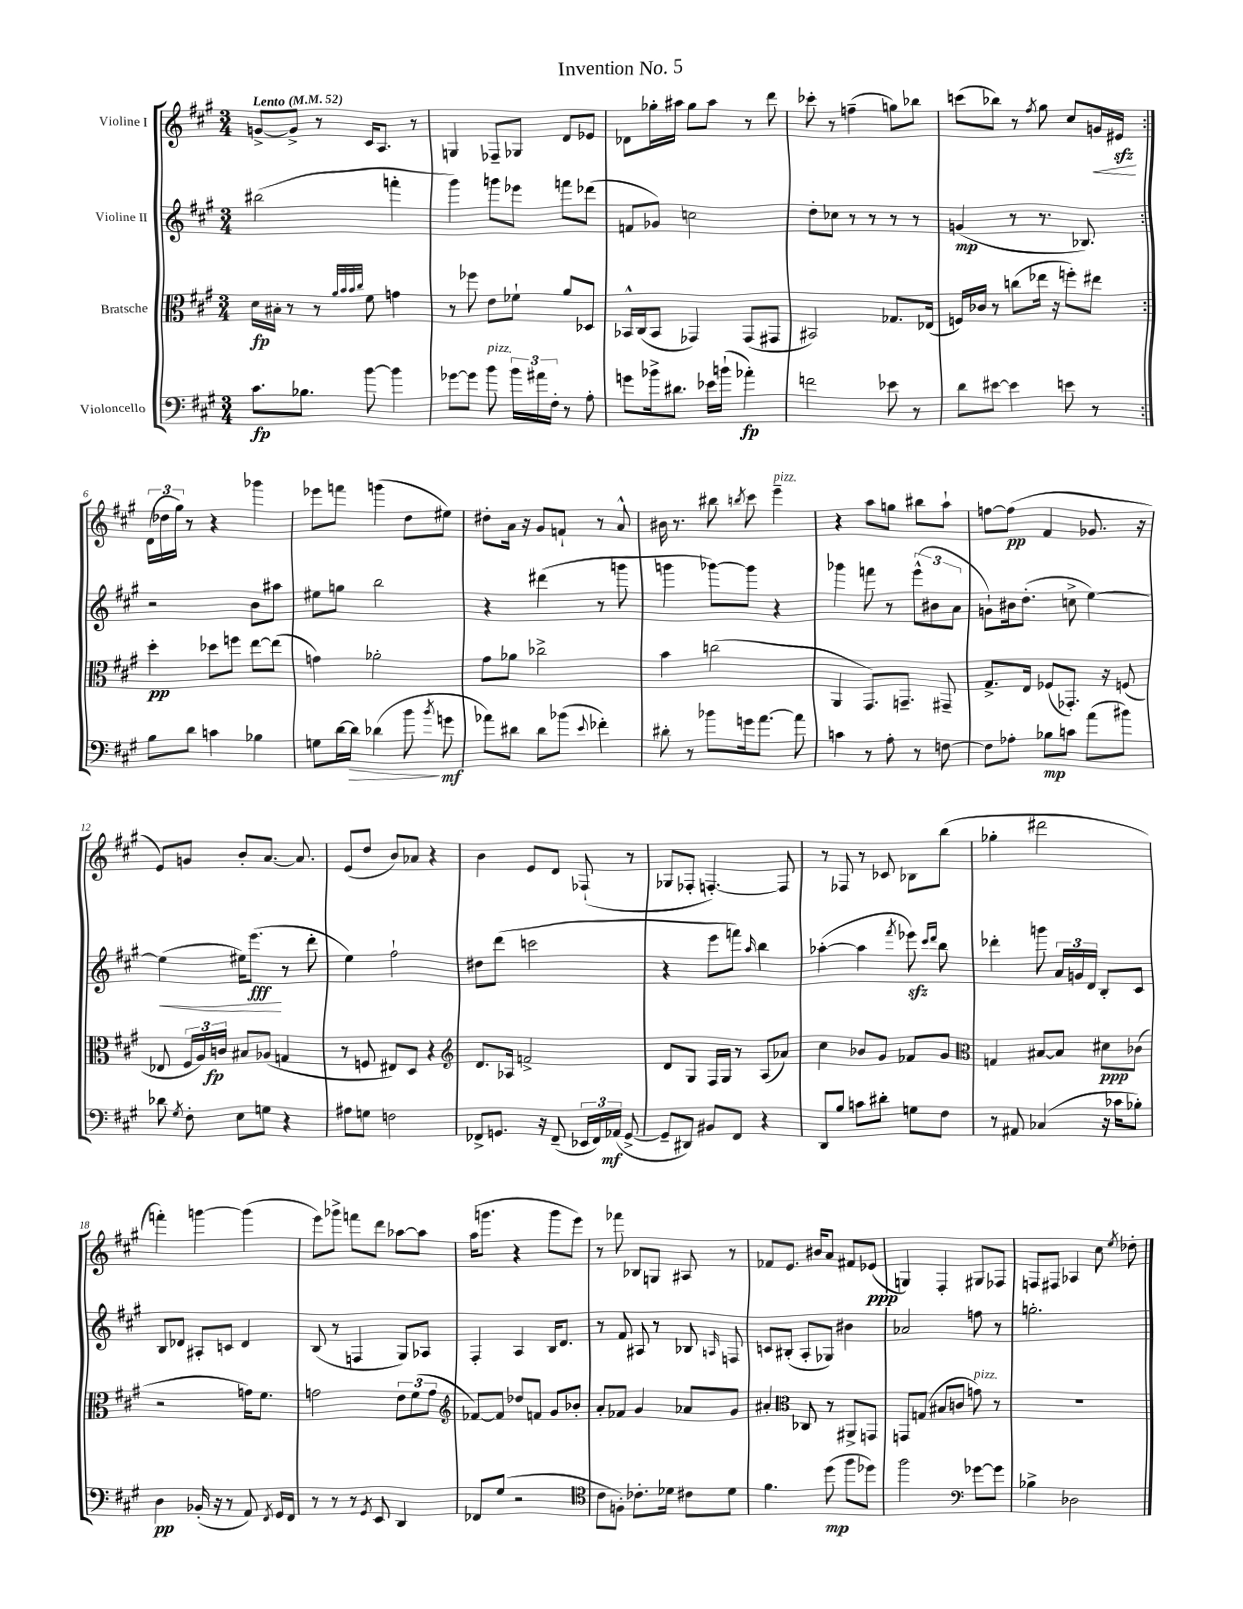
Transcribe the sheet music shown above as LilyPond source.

\header { title = "Invention No. 5" }
<<
\new StaffGroup <<
\new Staff = "s0" \with { instrumentName = "Violine I" } {
    \clef treble \key a \major \numericTimeSignature \time 3/4 \tempo "Lento" 4 = 52
    \autoBeamOff \repeat volta 2 { g'8[~-> g'8]-> r8 cis'16[ a8.] r8 |
    g4 fes8[-- ges8] d'8[ ees'8] |
    des'8[ ges''16-. ais''16] ges''8[ ais''8] r8 d'''8 |
    ces'''8-. r8 f''4--( g''8[) bes''8] |
    c'''8[( bes''8]) r8 \acciaccatura { fis''8 } gis''8 cis''8[ g'16\< eis'16]\sfz\! | }
    \tuplet 3/2 { d'16[( des''16 gis''16]) } r8 r4 ges'''4 |
    ees'''8[ f'''8] g'''4( d''8[ eis''8]) |
    dis''8[-. a'16] r16 gis'8[ f'8]-! r8 a'8-^ |
    bis'16 r8. bis''8 \acciaccatura { b''8 } cis'''8 e'''4--^\markup { \italic "pizz." } |
    r4 a''8[ g''8] bis''8[ a''8]-! |
    f''8[~ f''8]\pp( fis'4 ges'8. r16 |
    e'8[) g'8] b'8[-. a'8.]~ a'8. |
    e'8[( d''8] b'8[) aes'8] r4 |
    b'4 e'8[ d'8] fes8-!( r8 |
    ges8[ fes8]-. f4.~-.) f8 |
    r8 fes8 r8 ces'8 bes8[ b''8]( |
    ges''4-. dis'''2 |
    f'''4-.) g'''4~ g'''4( |
    e'''8[) ges'''8]-> f'''8[ d'''8] aes''8[~ aes''8] |
    a''16[( g'''8.] r4 g'''8[ e'''8]) |
    r8 fes'''8 bes8[ g8] ais8 r8 |
    fes'8[ e'8.] bis'16[ a'8] fis'8[ ees'8]\ppp( |
    g4) fis4-. gis8[ fes8] |
    f8[ fis8] aes4 cis''8 \acciaccatura { e''8 } des''8-. \bar "|." |
}
\new Staff = "s1" \with { instrumentName = "Violine II" } {
    \clef treble \key a \major \numericTimeSignature \time 3/4
    \autoBeamOff \repeat volta 2 { bis''2( f'''4-. |
    gis'''4) g'''8[ ees'''8] f'''8[ des'''8]( |
    f'8[ ges'8]) c''2 |
    d''8[-. ces''8] r8 r8 r8 r8 |
    g'4\mp( r8 r8. bes8.) | }
    r2 b'8[ ais''8] |
    eis''8[ g''8] b''2 |
    r4 dis'''4( r8 g'''8 |
    g'''4 ges'''8[~) ges'''8] r4 |
    ges'''4 f'''8 r8 \tuplet 3/2 { e'''8[-^( bis'8 a'8] } |
    g'8[-!) bis'16 d''8.]-.( c''8-> e''4~) |
    e''4\<( eis''16[) e'''8.]\fff\!( r8 d'''8-. |
    e''4) fis''2-! |
    dis''8[ d'''8]( c'''2 |
    r4 e'''8[ f'''8]) \grace { a''16 } b''4 |
    aes''4~-.( aes''4 \acciaccatura { fis'''8 } ees'''8\sfz) \grace { cis'''16[ d'''16] } b''8 |
    des'''4-. g'''8 \tuplet 3/2 { a'16[ g'16 d'16] } b8[-. cis'8] |
    b8[ des'8] ais8[-. c'8] des'4 |
    b8( r8 f4 gis8[) aes8] |
    fis4-. a4 b16[ d'8.] |
    r8 fis'8 ais8 r8 bes8 \grace { a16 } f8 |
    c'8[ bis8]-.( a8[-. ges8]) bis'4 |
    aes'2 f''8 r8 |
    g''2.-. \bar "|." |
}
\new Staff = "s2" \with { instrumentName = "Bratsche" } {
    \clef alto \key a \major \numericTimeSignature \time 3/4
    \autoBeamOff \repeat volta 2 { d'16[\fp bis16]-. r8 r8 \grace { a'32[ b'32 b'32 cis''32] } fis'8 g'4 |
    r8 fes''8 e'8[ fes'8]-! a'8[ des8] |
    bes,16[-^ cis16( bes,8] ges,4) ges,8[( gis,8] |
    bis,2) ges8.[ ees16]( |
    f16[) ces'16] r8 c''8[( ees''16] r16 f''8[-.) eis''8] | }
    d''4-.\pp des''8[ f''8] e''8[~ e''8]( |
    g'4) aes'2-. |
    gis'8[ aes'8] ces''2-> |
    b'4 c''2( |
    a,4 gis,8.[) g,8.]-- gis,8-- |
    gis8.[-> e16] fes8[( ges,8.]-.) r16 f8( |
    ees8 \tuplet 3/2 { fis16[ a16) c'16]\fp } bis8[ aes8]( g4 |
    r8 f8 eis8[) d8] r4 |
    \clef treble d'8.[ aes16] f'2-> |
    d'8[ gis8] fis16[ gis16] r8 a8[( aes'8]) |
    cis''4 bes'8[ gis'8] fes'8[ gis'8] |
    \clef alto g4 bis8[~ bis8] dis'8[\ppp ces'8]( |
    r2 g'16[) fis'8.] |
    g'2 \tuplet 3/2 { e'8[ fis'8( g'8] } |
    \clef treble fes'8[~) fes'8] des''8[ f'8] gis'8[ bes'8]-. |
    a'8[-. fes'8] gis'4 aes'8[ gis'8] |
    ais'4-. \clef alto ces8 r8 ais,8[-> g,8] |
    g,8[ g8]( bis8[ c'8] g'8^\markup { \italic "pizz." }) r8 |
    R2. \bar "|." |
}
\new Staff = "s3" \with { instrumentName = "Violoncello" } {
    \clef bass \key a \major \numericTimeSignature \time 3/4
    \autoBeamOff \repeat volta 2 { cis'8.[\fp bes8.] b'8~ b'4 |
    ges'8[~ ges'8] b'8^\markup { \italic "pizz." } \tuplet 3/2 { b'16[ ais'16 fis16]-. } r8 a8-. |
    g'8[ bes'16-> dis'8.] ees'16[ b'16]-!( aes'4-.\fp) |
    f'2 ees'8 r8 |
    d'8[ eis'8]~ eis'4 e'8 r8 | }
    b8[ d'8] c'4 bes4 |
    g8[ d'16~ d'16]\> des'4( b'8\! \acciaccatura { b'8 } g'8\mf |
    aes'8[) dis'8] dis'8[ bes'8]( \appoggiatura { e'8 } fes'4-.) |
    dis'8-. r8 bes'8[ g'16 a'8.]~ a'8 |
    c'4 r8 a8-. r8 f8~ |
    f8[ aes8]-. bes8[\mp c'8] a'8[( bis'8]) |
    des'8 \acciaccatura { gis8 } fis8-. e8[ g8] r4 |
    ais8[ g8] f2 |
    fes,8[-> g,8.] r16 fes,8--( \tuplet 3/2 { ees,16[ fes,16) aes,16]\mf( } g,8~-> |
    g,8[-- dis,8]) bis,8[ fis,8] r4 |
    d,8[ b8] c'8[ dis'8]-. g8[ fis8] |
    r8 ais,8 ces4( r16 ces'16[ bes8]-.) |
    d4\pp bes,16-.( r16 r8 a,8) \acciaccatura { fis,8 } gis,16[ fis,16] |
    r8 r8 r8 \acciaccatura { gis,8 } e,8 d,4 |
    fes,8[ gis8]( r2 |
    \clef tenor cis'8[ f8]-.) ces'8.[-. des'16] cis'8[ des'8] |
    fis'4. d''8\mp( fis''8[ des''8]) |
    fis''2 \clef bass ges'8[~ ges'8] |
    bes4-> des2 \bar "|." |
}
>>
>>
